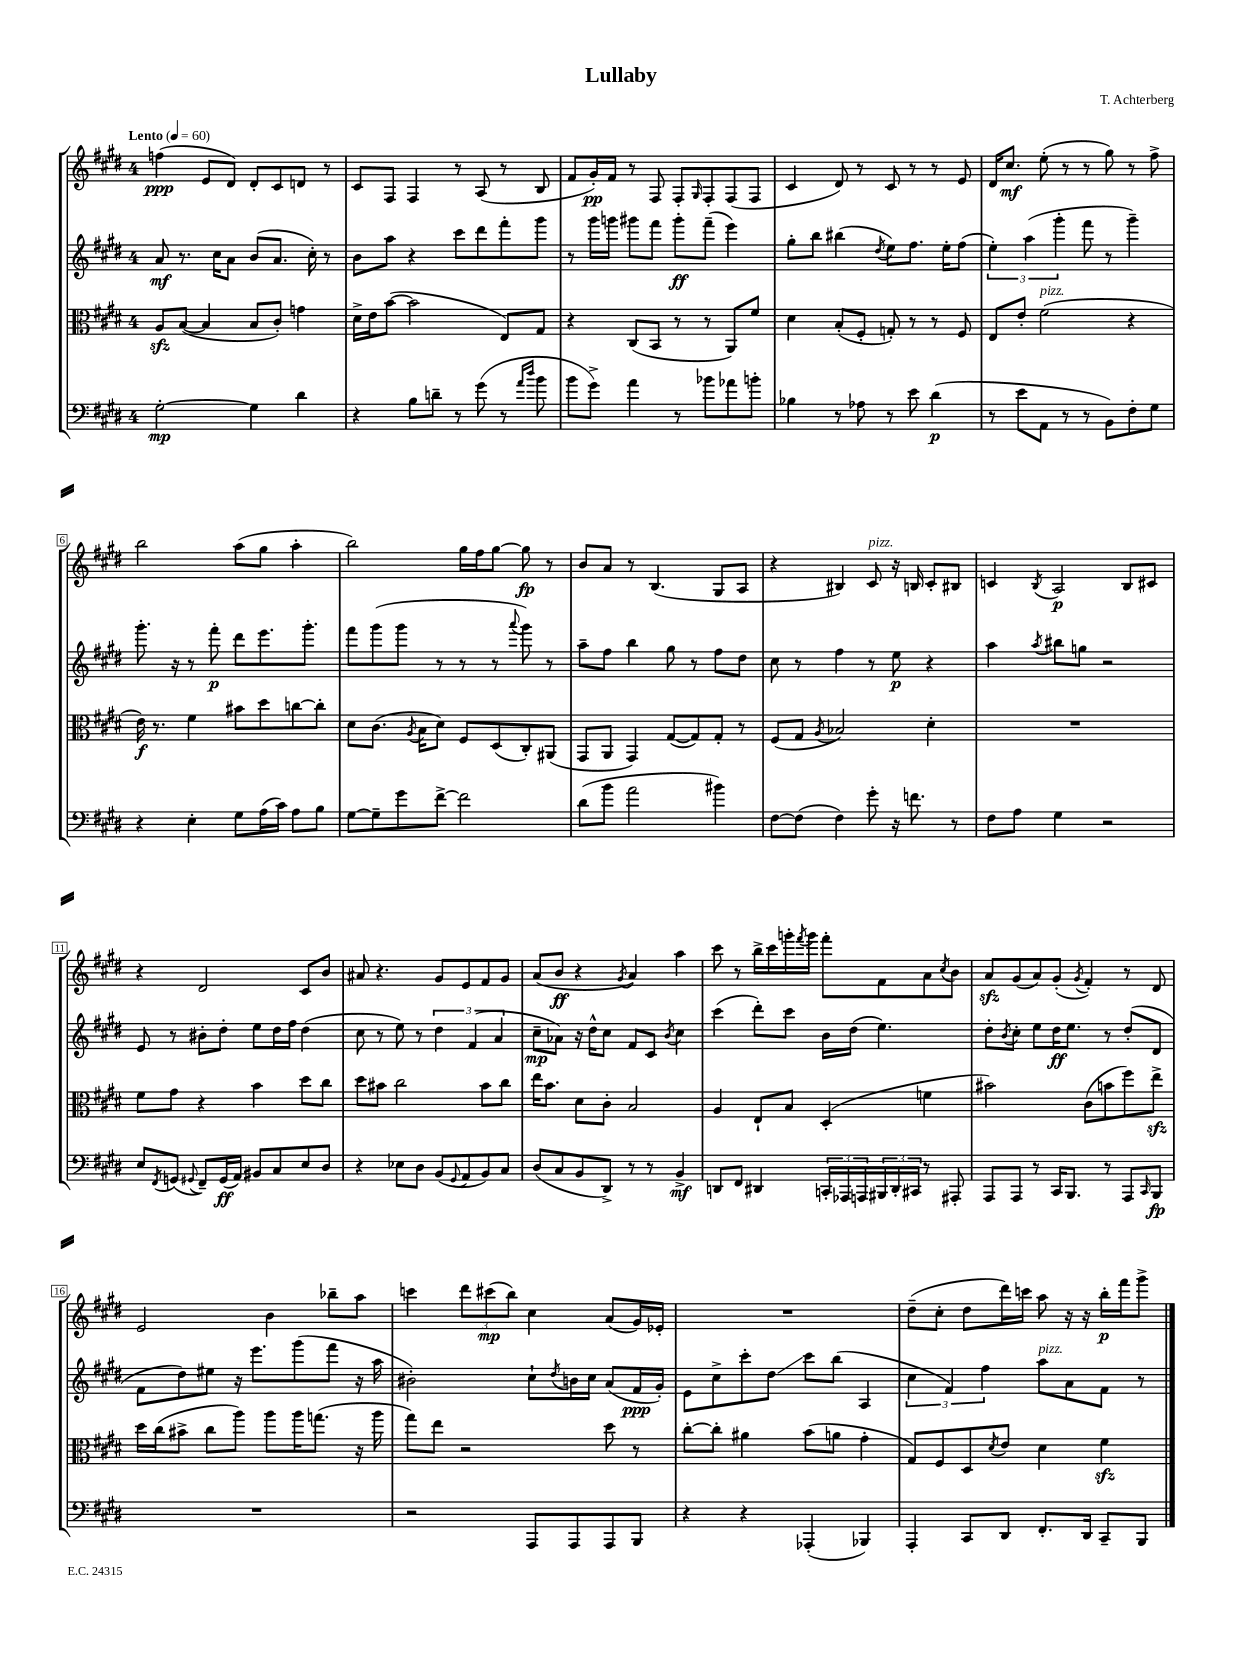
\header { title = "Lullaby" composer = "T. Achterberg" }
<<
\new StaffGroup <<
\new Staff = "s0" {
    \clef treble \key e \major \once \override Staff.TimeSignature.style = #'single-digit \time 4/4 \tempo "Lento" 4 = 60
    f''4\ppp( e'8 dis'8) dis'8-. cis'8 d'8 r8 |
    cis'8 fis8 fis4 r8 a8( r8 b8 |
    fis'8 gis'16-.\pp) fis'16 r8 fis8 fis8-. \grace { gis16 } fis8-. fis8( fis8 |
    cis'4 dis'8) r8 cis'8 r8 r8 e'8 |
    dis'16 cis''8.\mf e''8-.( r8 r8 gis''8) r8 fis''8-> |
    b''2 a''8( gis''8 a''4-. |
    b''2) gis''16 fis''16 gis''8~ gis''8\fp r8 |
    b'8 a'8 r8 b4.( gis8 a8 |
    r4 bis4) cis'8^\markup { \italic "pizz." } r16 b16 cis'8-. bis8 |
    c'4 \acciaccatura { b8 } a2\p b8 cis'8 |
    r4 dis'2 cis'8 b'8 |
    ais'8 r4. gis'8 e'8 fis'8 gis'8 |
    a'8( b'8\ff r4 \acciaccatura { gis'8 } a'4) a''4 |
    cis'''8 r8 b''16-> cis'''16 g'''16-. \acciaccatura { fis'''8 } g'''16 fis'''8-. fis'8 a'8 \acciaccatura { cis''8 } b'8 |
    a'8\sfz gis'8( a'8) gis'8-.( \acciaccatura { gis'8 } fis'4-.) r8 dis'8 |
    e'2 b'4 bes''8-- a''8 |
    c'''4 \tuplet 3/2 { dis'''8 cis'''8\mp( b''8) } cis''4 a'8( gis'16) ees'16-. |
    R1 |
    dis''8--( cis''8-. dis''8 dis'''16) c'''16 a''8 r16 r16 b''16-.\p fis'''16 gis'''8-> \bar "|." |
}
\new Staff = "s1" {
    \clef treble \key e \major \once \override Staff.TimeSignature.style = #'single-digit \time 4/4
    a'8\mf r8. cis''16 a'8 b'8( a'8. cis''16-.) r8 |
    b'8 a''8 r4 cis'''8 dis'''8 fis'''8-. gis'''8 |
    r8 gis'''16 g'''16 gis'''8 fis'''8 gis'''8-.\ff fis'''8--( e'''4) |
    gis''8-. b''8 bis''4( \acciaccatura { dis''8 } e''8) fis''8. e''16-. fis''8( |
    \tuplet 3/2 { e''4-.) a''4( gis'''4-. } fis'''8 r8 gis'''4--) |
    gis'''8.-. r16 r8 fis'''8-.\p dis'''8 e'''8. gis'''8.-. |
    fis'''8 gis'''8( gis'''8 r8 r8 r8 \appoggiatura { a'''8 } gis'''8) r8 |
    a''8-- fis''8 b''4 gis''8 r8 fis''8 dis''8 |
    cis''8 r8 fis''4 r8 e''8\p r4 |
    a''4 \acciaccatura { a''8 } bis''8 g''8 r2 |
    e'8 r8 bis'8-. dis''8-. e''8 dis''16 fis''16 dis''4( |
    cis''8 r8 e''8) r8 \tuplet 3/2 { dis''4 fis'4( a'4 } |
    cis''8--\mp aes'8) r16 dis''16-^ cis''8 fis'8 cis'8 \acciaccatura { b'8 } cis''4 |
    cis'''4( dis'''8-.) cis'''8 b'16 dis''16( e''4.) |
    dis''8-. \acciaccatura { b'8 } cis''8-. e''8 dis''16\ff e''8. r8 dis''8-.( dis'8 |
    fis'8 dis''8) eis''8 r16 e'''8. gis'''8( fis'''8 r16 a''16 |
    bis'2-.) cis''8-! \acciaccatura { dis''8 } b'16 cis''16 a'8( fis'16\ppp gis'16-.) |
    e'8 cis''8-> cis'''8-. dis''8\glissando cis'''8 b''8( a4 |
    \tuplet 3/2 { cis''4 fis'4) fis''4 } a''8^\markup { \italic "pizz." } a'8 fis'8 r8 \bar "|." |
}
\new Staff = "s2" {
    \clef alto \key e \major \once \override Staff.TimeSignature.style = #'single-digit \time 4/4
    a8\sfz b8~( b4 b8 cis'8-.) g'4 |
    dis'16-> e'16 b'8~( b'2 e8) gis8 |
    r4 cis8( b,8 r8 r8 a,8) fis'8 |
    dis'4 b8-.( fis8-. g8-.) r8 r8 fis8 |
    e8 e'8-. fis'2^\markup { \italic "pizz." }( r4 |
    e'16\f) r8. fis'4 bis'8 dis''8 c''8~ c''8-. |
    dis'8 cis'8.( \acciaccatura { a8 } b16 dis'8) fis8 dis8( cis8-.) ais,8( |
    gis,8 a,8 gis,4) gis8~( gis8) gis8-. r8 |
    fis8( gis8 \acciaccatura { a8 } bes2) dis'4-. |
    R1 |
    fis'8 gis'8 r4 b'4 dis''8 cis''8 |
    dis''8 bis'8 cis''2 bis'8 cis''8 |
    e''16 b'8. dis'8 cis'8-. b2 |
    a4 e8-! b8 dis4-.( f'4 |
    bis'2) cis'8( b'8 fis''8) e''8->\sfz |
    dis''16 cis''16( bis'8-> cis''8 a''8) a''8 a''16 g''8.( r16 a''16 |
    gis''8) e''8 r2 dis''8 r8 |
    cis''8~-. cis''8-. ais'4 b'8( a'8 gis'4-. |
    gis8) fis8 dis8 \acciaccatura { dis'8 } e'8 dis'4 fis'4\sfz \bar "|." |
}
\new Staff = "s3" {
    \clef bass \key e \major \once \override Staff.TimeSignature.style = #'single-digit \time 4/4
    gis2~-.\mp gis4 dis'4 |
    r4 b8 d'8-- r8 gis'8( r8 \grace { a'16 dis''16 } b'8 |
    b'8 gis'8->) a'4 r8 bes'8 aes'8 b'8-. |
    bes4 r8 aes8 r8 e'8 dis'4\p( |
    r8 e'8 a,8 r8 r8 b,8) fis8-. gis8 |
    r4 e4-. gis8 a16( cis'16) a8 b8 |
    gis8~ gis8-- gis'8 fis'8~-> fis'2 |
    dis'8( b'8 a'2 bis'4) |
    fis8~ fis8( fis4) gis'8-. r16 f'8. r8 |
    fis8 a8 gis4 r2 |
    e8 \acciaccatura { fis,8 } g,8( \appoggiatura { gis,8 } fis,8--) gis,16\ff( a,16) bis,8 cis8 e8 dis8 |
    r4 ees8 dis8 b,8( \appoggiatura { gis,8 } a,8 b,8) cis8 |
    dis8( cis8 b,8 dis,8->) r8 r8 b,4->\mf |
    d,8 fis,8 dis,4 \tuplet 3/2 { c,16-. aes,,16 a,,16 } \tuplet 3/2 { bis,,16 dis,16-. cis,16 } r8 ais,,8-. |
    a,,8 a,,8 r8 cis,16 b,,8. r8 a,,8 \grace { cis,16 } b,,8\fp |
    R1 |
    r2 a,,8 a,,8 a,,8 b,,8 |
    r4 r4 aes,,4-.( bes,,4) |
    a,,4-. cis,8 dis,8 fis,8.-. dis,16 cis,8-- b,,8 \bar "|." |
}
>>
>>
\layout { \context { \Score \override BarNumber.stencil = #(make-stencil-boxer 0.1 0.3 ly:text-interface::print) } }
